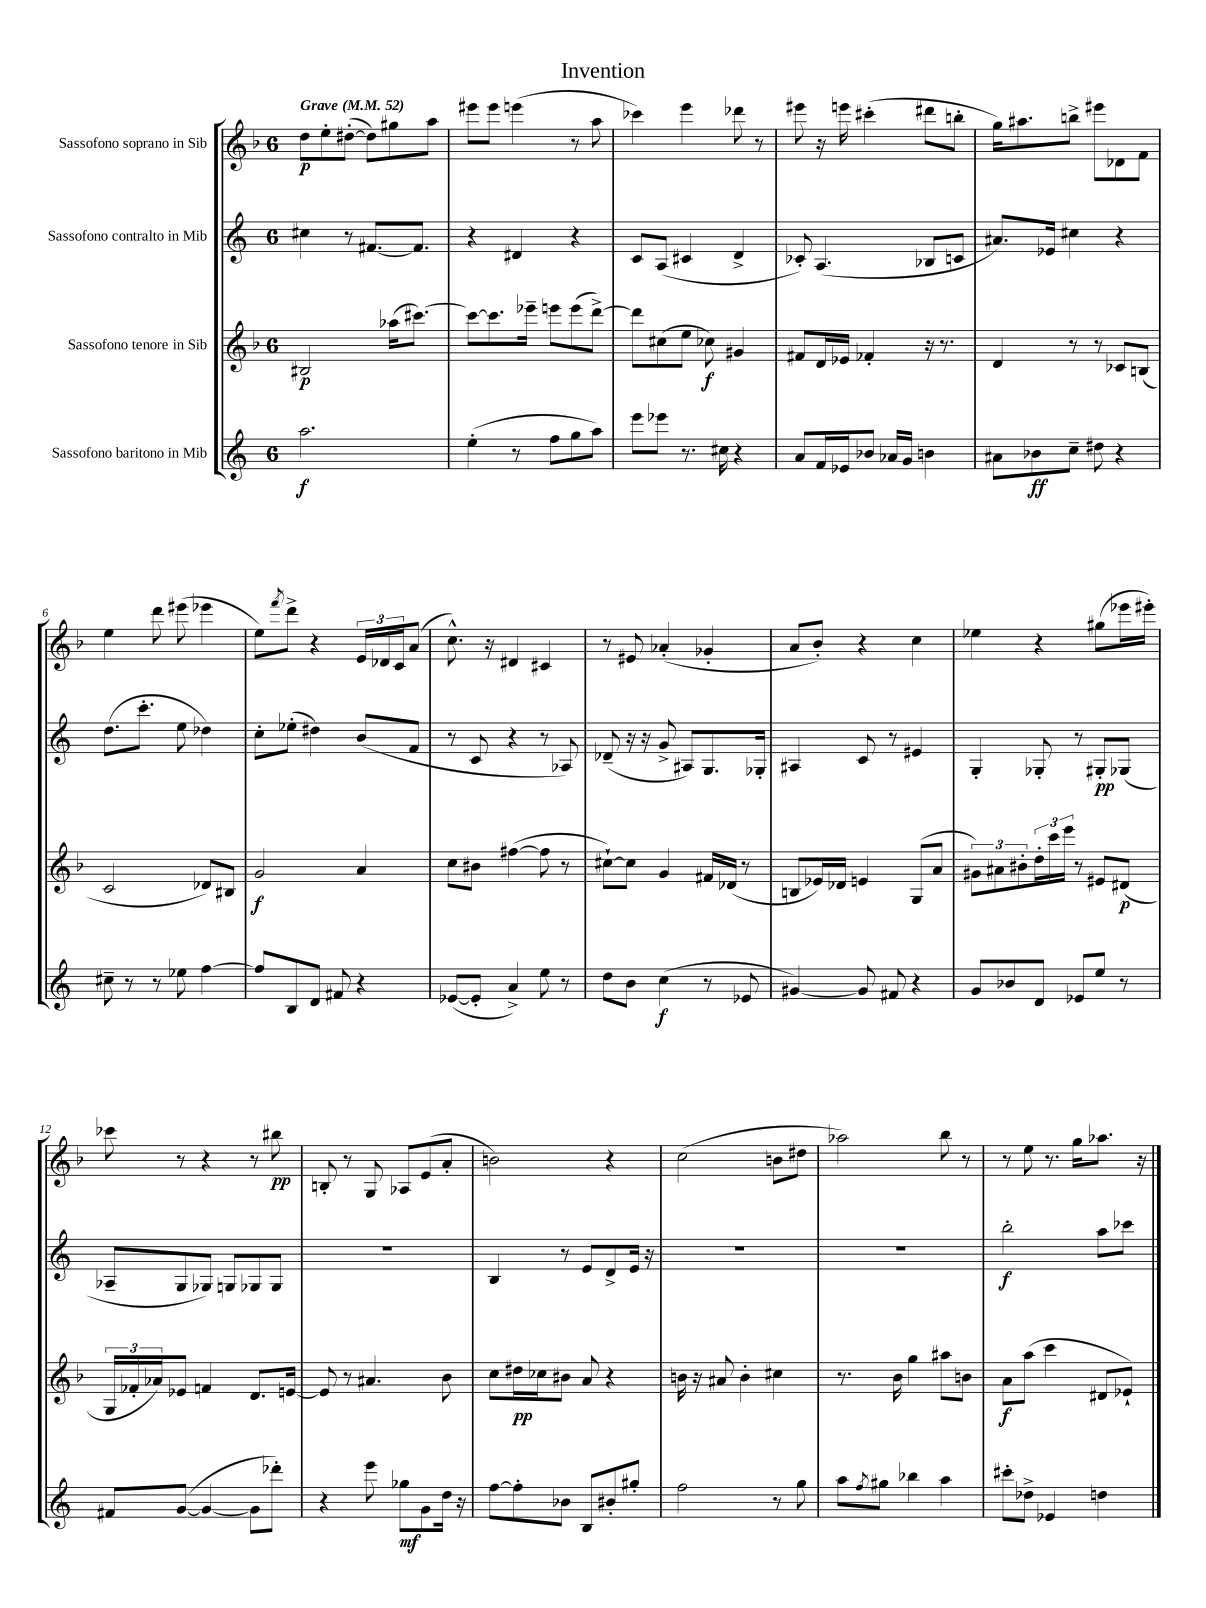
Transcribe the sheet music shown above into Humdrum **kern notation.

**kern	**dynam	**kern	**dynam	**kern	**dynam	**kern	**dynam
*part4	*part4	*part3	*part3	*part2	*part2	*part1	*part1
*staff4	*staff4	*staff3	*staff3	*staff2	*staff2	*staff1	*staff1
*I"Sassofono baritono in Mib	*	*I"Sassofono tenore in Sib	*	*I"Sassofono contralto in Mib	*	*I"Sassofono soprano in Sib	*
*clefG2	*	*clefG2	*	*clefG2	*	*clefG2	*
*k[]	*	*k[b-]	*	*k[]	*	*k[b-]	*
*M6/8	*	*M6/8	*	*M6/8	*	*M6/8	*
*MM52	*	*MM52	*	*MM52	*	*MM52	*
=1	=1	=1	=1	=1	=1	=1	=1
!	!	!	!	!	!	!LO:TX:a:B:t=Grave	!
2.aa\	f	2B#X/	p	4cc#X\	.	8dd\L	p
.	.	.	.	.	.	8ee'\	.
.	.	.	.	8r	.	([8dd#X'\J	.
.	.	.	.	[8.f#X/L	.	8dd#\L])	.
.	.	(16aa-X\KL	.	.	.	8gg#X\	.
.	.	[8.ccc#X\J)	.	8.f#/J]	.	.	.
.	.	.	.	.	.	8aa\J	.
=2	=2	=2	=2	=2	=2	=2	=2
(4ee'\	.	8ccc#\L_	.	4r	.	8eee#X\L	.
.	.	8.ccc#\]	.	.	.	8eee#\J	.
8r	.	.	.	4d#X/	.	(4eeen\	.
.	.	16eee-X~\Jk	.	.	.	.	.
8ff\L	.	8eeen\L	.	.	.	.	.
8gg\	.	(8eee\	.	4r	.	8r	.
8aa\J)	.	[8ddd^\J)	.	.	.	8aa\	.
=3	=3	=3	=3	=3	=3	=3	=3
8eee\L	.	8ddd\L]	.	8c/L	.	4ccc-X\)	.
8eee-X\J	.	(8cc#X\	.	(8A/J	.	.	.
8.r	.	8ee\J	.	4c#X/	.	4eee\	.
.	.	8cc-X\)	f	.	.	.	.
16cc#X\	.	.	.	.	.	.	.
4r	.	4g#X/	.	4d^/	.	8ddd-X\	.
.	.	.	.	.	.	8r	.
=4	=4	=4	=4	=4	=4	=4	=4
8a/L	.	8f#X/L	.	8c-X'/)	.	8eee#X\	.
16f/L	.	16d/L	.	(4.A/	.	16r	.
16e-X/J	.	16e-X/JJ	.	.	.	16eeen\	.
8b-X/J	.	4f-X'/	.	.	.	(4ccc#X'\	.
16a-X/LL	.	.	.	.	.	.	.
16g/JJ	.	.	.	.	.	.	.
4bn\	.	16r	.	8B-X/L	.	8ddd#X\L	.
.	.	8.r	.	.	.	.	.
.	.	.	.	8cn/J	.	8bbn'\J	.
=5	=5	=5	=5	=5	=5	=5	=5
8a#X\L	.	4d/	.	8.a#X/L)	.	16gg\KL)	.
.	.	.	.	.	.	8.aa#X\	.
8b-X\	ff	.	.	.	.	.	.
.	.	.	.	16e-X/Jk	.	.	.
8cc~\J	.	8r	.	4cc#X\	.	8bbn^\J	.
8dd#X\	.	8r	.	.	.	8eee#X\L	.
4r	.	8c-X/L	.	4r	.	8d-X\	.
.	.	(8Bn/J	.	.	.	8f\J	.
!!LO:LB:g=z
=6	=6	=6	=6	=6	=6	=6	=6
8cc#X~\	.	2c/	.	(8.dd\L	.	4ee\	.
8r	.	.	.	.	.	.	.
.	.	.	.	8.ccc'\J	.	.	.
8r	.	.	.	.	.	8ddd\	.
8ee-X\	.	.	.	8ee\	.	(8eee#X\	.
[4ff\	.	8d-X/L)	.	4dd-X\)	.	4eee-X\	.
.	.	8B#X/J	.	.	.	.	.
=7	=7	=7	=7	=7	=7	=7	=7
8ff/L]	.	2g/	f	8cc'\L	.	8ee\L)	.
.	.	.	.	.	.	8qfff/	.
8B/	.	.	.	(8ee-X'\J	.	8ddd^\J	.
8d/J	.	.	.	4dd#X\)	.	4r	.
8f#X/	.	.	.	.	.	.	.
4r	.	4a/	.	(8b/L	.	24e/LL	.
.	.	.	.	.	.	24d-X/	.
.	.	.	.	.	.	24c/J	.
.	.	.	.	8f/J	.	(8a/J	.
=8	=8	=8	=8	=8	=8	=8	=8
([8e-X/L	.	8cc\L	.	8r	.	8.cc^^\)	.
8e-'/J]	.	8b#X\J	.	8c/	.	.	.
.	.	.	.	.	.	16r	.
4a^/)	.	([4ff#X\	.	4r	.	4d#X/	.
8ee\	.	8ff#\]	.	8r	.	4c#X/	.
8r	.	8r	.	8A-X/)	.	.	.
=9	=9	=9	=9	=9	=9	=9	=9
8dd\L	.	[8cc#X`\L)	.	(8d-X~/	.	8r	.
8b\J	.	8cc#\J]	.	16r	.	8e#X/	.
.	.	.	.	16r	.	.	.
(4cc\	f	4g/	.	8g^/	.	(4a-X'/	.
.	.	.	.	8A#X/L)	.	.	.
8r	.	16f#X/LL	.	8.G/	.	4g-X'/	.
.	.	(16d-X/JJ	.	.	.	.	.
8e-X/	.	8r	.	.	.	.	.
.	.	.	.	16G-X'/Jk	.	.	.
=10	=10	=10	=10	=10	=10	=10	=10
[4g#X/)	.	8Bn/L	.	4A#X/	.	8a/L	.
.	.	16e-X/L)	.	.	.	8b-'/J)	.
.	.	16d-X/JJ	.	.	.	.	.
8g#/]	.	4en/	.	8c/	.	4r	.
8f#X/	.	.	.	8r	.	.	.
4r	.	(8G/L	.	4e#X/	.	4cc\	.
.	.	8a/J	.	.	.	.	.
=11	=11	=11	=11	=11	=11	=11	=11
8g/L	.	12g#X\L)	.	4G'/	.	4ee-X\	.
.	.	12a#X\	.	.	.	.	.
8b-X/	.	.	.	.	.	.	.
.	.	12b#X'\	.	.	.	.	.
8d/J	.	24dd'\L	.	8G-X'/	.	4r	.
.	.	24ccc\	.	.	.	.	.
.	.	24eee\JJ	.	.	.	.	.
8e-X/L	.	8r	.	8r	.	.	.
8ee/J	.	8e#X/L	.	8G#X'/L	pp	(8gg#X\L	.
8r	.	(8d#X/J	p	(8G-X/J	.	16eee-X\L	.
.	.	.	.	.	.	16eee#X'\JJ)	.
!!LO:LB:g=z
=12	=12	=12	=12	=12	=12	=12	=12
8f#X/L	.	24G/LL	.	8A-X~/L	.	8ccc-X\	.
.	.	24f-X'/	.	.	.	.	.
.	.	24a-X/J)	.	.	.	.	.
([8g/J	.	8e-X/J	.	8G/	.	8r	.
4g/_	.	4fn/	.	8G-X/J)	.	4r	.
.	.	.	.	8Gn/L	.	.	.
8g\L]	.	8.d/L	.	8G-X/	.	8r	.
8ddd-X'\J)	.	.	.	8G-/J	.	8bb#X\	pp
.	.	[16en/Jk	.	.	.	.	.
=13	=13	=13	=13	=13	=13	=13	=13
4r	.	8e/]	.	2.r	.	8Bn'/	.
.	.	8r	.	.	.	8r	.
8eee\	.	4.a#X/	.	.	.	8G/	.
8gg-X\L	mf	.	.	.	.	8A-X/L	.
8g\	.	.	.	.	.	(8e/	.
16dd\Jk	.	8b-\	.	.	.	8a'/J	.
16r	.	.	.	.	.	.	.
=14	=14	=14	=14	=14	=14	=14	=14
[8ff\L	.	8cc\L	.	4B/	.	2bn\)	.
8ff'\]	.	16dd#X\L	pp	.	.	.	.
.	.	16cc-X\J	.	.	.	.	.
8b-X\J	.	8b#X\J	.	8r	.	.	.
8B/L	.	8a/	.	8e/L	.	.	.
8b#X'/	.	4r	.	8d^/	.	4r	.
8gg#X'/J	.	.	.	16e/Jk	.	.	.
.	.	.	.	16r	.	.	.
=15	=15	=15	=15	=15	=15	=15	=15
2ff\	.	16bn\	.	2.r	.	(2cc\	.
.	.	16r	.	.	.	.	.
.	.	8a#X/	.	.	.	.	.
.	.	4b'\	.	.	.	.	.
8r	.	4cc#X\	.	.	.	8bn\L	.
8gg\	.	.	.	.	.	8dd#X\J	.
=16	=16	=16	=16	=16	=16	=16	=16
8aa\L	.	8.r	.	2.r	.	2aa-X\)	.
8qff/	.	.	.	.	.	.	.
8gg#X\J	.	.	.	.	.	.	.
.	.	16b-\	.	.	.	.	.
4bb-X\	.	4gg\	.	.	.	.	.
4aa\	.	8aa#X\L	.	.	.	8bb-\	.
.	.	8bn\J	.	.	.	8r	.
=17	=17	=17	=17	=17	=17	=17	=17
8ccc#X'\L	.	8a\L	f	2bb'\	f	8r	.
8dd-X^\J	.	(8aa\J	.	.	.	8ee\	.
4e-X/	.	4ccc\	.	.	.	8.r	.
.	.	.	.	.	.	16gg\KL	.
4ddn\	.	8d#X/L	.	8aa\L	.	8.aa-X\J	.
.	.	8e-X`/J)	.	8ccc-X\J	.	.	.
.	.	.	.	.	.	16r	.
==	==	==	==	==	==	==	==
*-	*-	*-	*-	*-	*-	*-	*-
